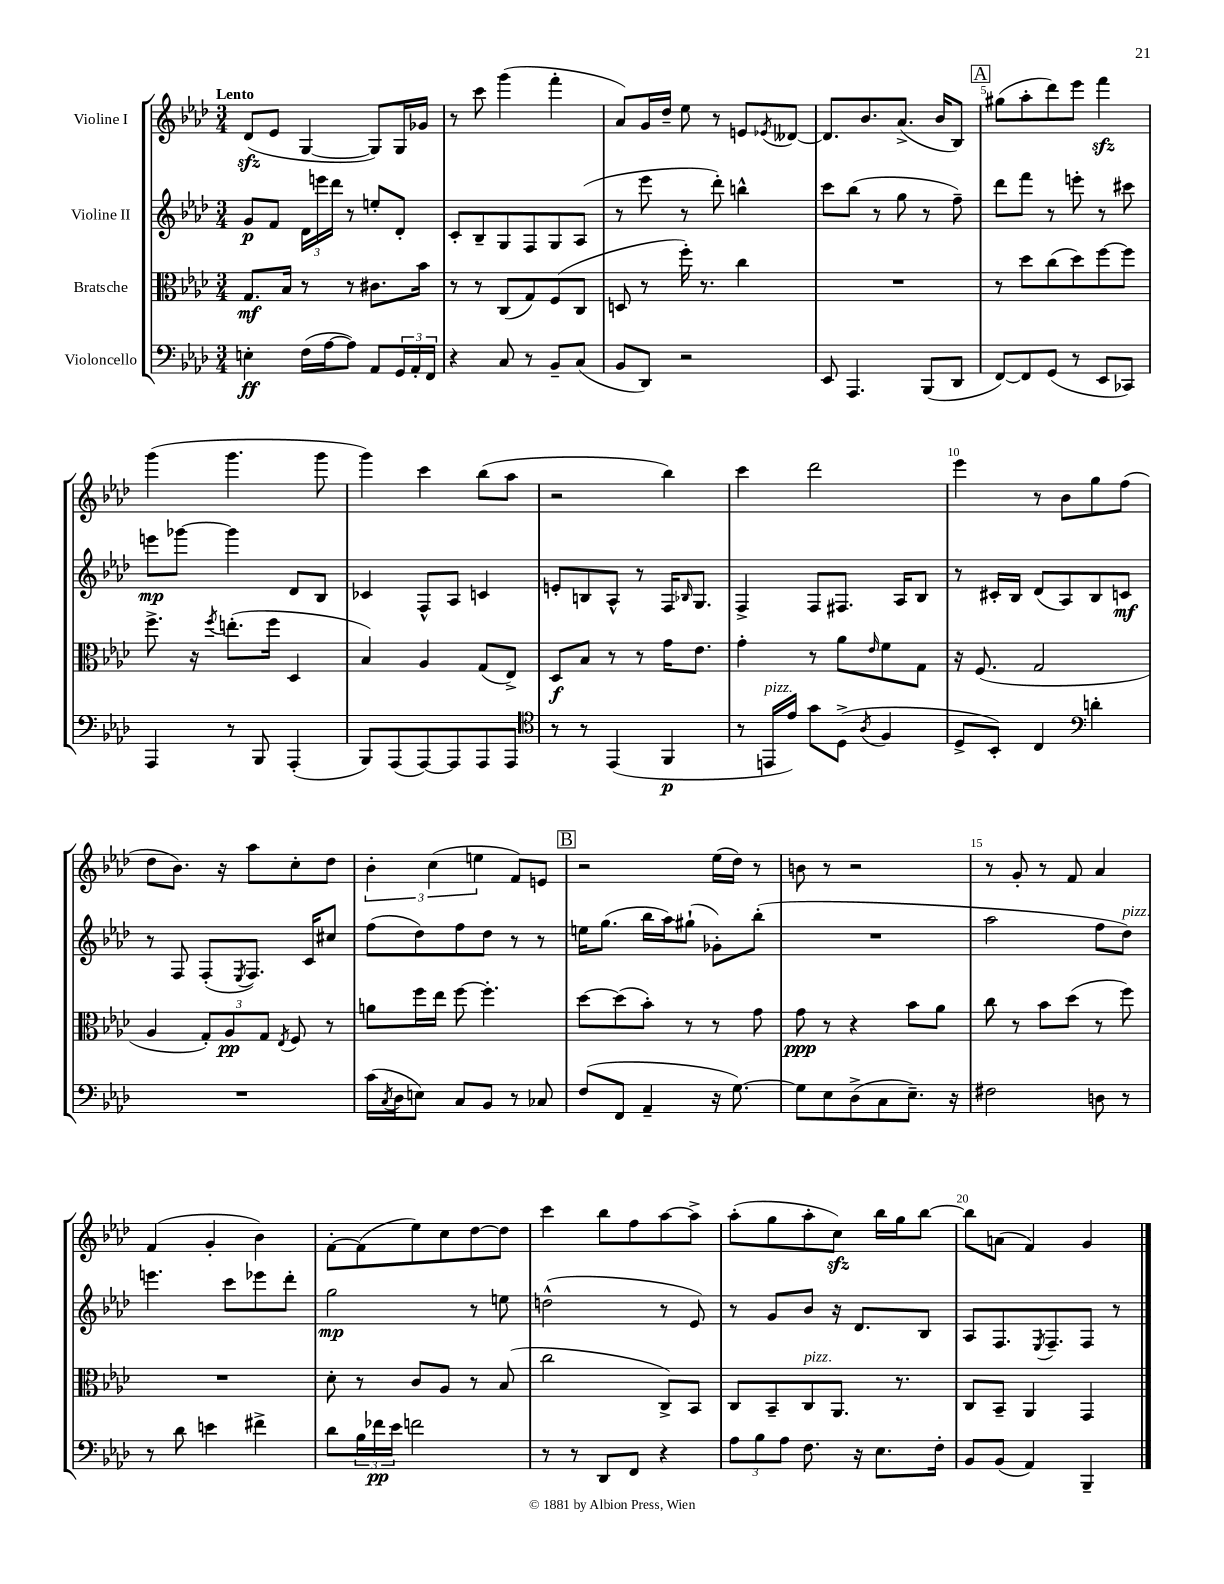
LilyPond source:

<<
\new StaffGroup <<
\new Staff = "s0" \with { instrumentName = "Violine I" } {
    \clef treble \key aes \major \numericTimeSignature \time 3/4 \tempo "Lento"
    des'8\sfz( ees'8 g4~ g8) g16 ges'16 |
    r8 c'''8 g'''4( f'''4-. |
    aes'8) g'16 des''16-- ees''8 r8 e'8 \acciaccatura { ees'8 } deses'8~ |
    deses'8. bes'8. aes'8.->( bes'16 bes8) |
    \mark \markup { \box "A" } gis''8( aes''8-. des'''8) ees'''8 f'''4\sfz |
    g'''4( g'''4. g'''8 |
    g'''4) c'''4 bes''8( aes''8 |
    r2 bes''4) |
    c'''4 des'''2 |
    ees'''4 r8 bes'8 g''8 f''8( |
    des''8 bes'8.) r16 aes''8 c''8-. des''8 |
    \tuplet 3/2 { bes'4-. c''4( e''4 } f'8) e'8 |
    \mark \markup { \box "B" } r2 ees''16( des''16) r8 |
    b'8 r8 r2 |
    r8 g'8-. r8 f'8 aes'4 |
    f'4( g'4-. bes'4) |
    f'8~-. f'8( ees''8) c''8 des''8~ des''8 |
    c'''4 bes''8 f''8 aes''8~ aes''8-> |
    aes''8-.( g''8 aes''8-. c''8\sfz) bes''16 g''16 bes''8~ |
    bes''8 a'8( f'4) g'4 \bar "|." |
}
\new Staff = "s1" \with { instrumentName = "Violine II" } {
    \clef treble \key aes \major \numericTimeSignature \time 3/4
    g'8\p f'8 \tuplet 3/2 { des'16 e'''16 des'''16 } r8 e''8-. des'8-. |
    c'8-. bes8-- g8 f8 g8 aes8( |
    r8 ees'''8 r8 des'''8-.) b''4-^ |
    c'''8 bes''8( r8 g''8 r8 f''8--) |
    \mark \markup { \box "A" } des'''8 f'''8 r8 e'''8-. r8 cis'''8 |
    e'''8\mp ges'''8~ ges'''4 des'8 bes8 |
    ces'4 f8-^ aes8 c'4 |
    e'8-. b8 aes8-^ r8 f16 \grace { bes16 } g8. |
    f4-> f8 fis8. aes16 bes8 |
    r8 cis'16-. bes16 des'8( aes8) bes8 c'8\mf |
    r8 f8 f8-.( \acciaccatura { ees8 } f8.) c'16 cis''8 |
    f''8( des''8) f''8 des''8 r8 r8 |
    \mark \markup { \box "B" } e''16 g''8.( bes''16 aes''16) gis''8-!( ges'8-.) bes''8-.( |
    R2. |
    aes''2 f''8 des''8^\markup { \italic "pizz." }) |
    e'''4. c'''8 ees'''8 des'''8-. |
    g''2\mp r8 e''8 |
    d''2-^( r8 ees'8) |
    r8 g'8 bes'8 r16 des'8. bes8 |
    aes8 f8. \acciaccatura { ees8 } f8.-- f8 r8 \bar "|." |
}
\new Staff = "s2" \with { instrumentName = "Bratsche" } {
    \clef alto \key aes \major \numericTimeSignature \time 3/4
    g8.\mf bes16 r8 r8 cis'8. bes'16 |
    r8 r8 c8( g8) f8( c8 |
    d8 r8 f''16-.) r8. c''4 |
    R2. |
    \mark \markup { \box "A" } r8 des''8 c''8( des''8) f''8~ f''8 |
    f''8.-> r16 \acciaccatura { f''8 } e''8.-.( f''16 des4 |
    bes4) aes4 g8( ees8->) |
    des8\f bes8 r8 r8 g'16 ees'8. |
    g'4-. r8 aes'8 \grace { ees'16 } f'8 g8 |
    r16 f8.( g2 |
    aes4 \tuplet 3/2 { g8-.) aes8\pp g8 } \acciaccatura { ees8 } f8 r8 |
    a'8 f''16 ees''16 f''8~ f''4.-. |
    \mark \markup { \box "B" } des''8~ des''8( bes'8-.) r8 r8 g'8 |
    g'8\ppp r8 r4 bes'8 aes'8 |
    c''8 r8 bes'8 des''8( r8 f''8) |
    R2. |
    des'8-. r8 c'8 aes8 r8 bes8( |
    c''2 c8->) bes,8 |
    c8 bes,8-- c8^\markup { \italic "pizz." } aes,8. r8. |
    c8 bes,8-- aes,4 g,4 \bar "|." |
}
\new Staff = "s3" \with { instrumentName = "Violoncello" } {
    \clef bass \key aes \major \numericTimeSignature \time 3/4
    e4-.\ff f16( aes16~ aes8) aes,8 \tuplet 3/2 { g,16 aes,16-. f,16 } |
    r4 c8 r8 bes,8-- c8( |
    bes,8 des,8) r2 |
    ees,8 aes,,4. bes,,8( des,8 |
    \mark \markup { \box "A" } f,8~) f,8 g,8( r8 ees,8 ces,8) |
    aes,,4 r8 bes,,8 aes,,4-.( |
    bes,,8) aes,,8( aes,,8~) aes,,8 aes,,8 aes,,8 |
    \clef tenor r8 r8 ees,4( f,4\p |
    r8 e,16^\markup { \italic "pizz." } ees'16) g'8 des8->( \acciaccatura { aes8 } f4 |
    des8-> bes,8-.) c4 \clef bass d'4-. |
    R2. |
    c'16( \acciaccatura { c8 } des16 e8) c8 bes,8 r8 ces8 |
    \mark \markup { \box "B" } f8( f,8 aes,4-- r16 g8.~) |
    g8 ees8 des8->( c8 ees8.--) r16 |
    fis2 d8 r8 |
    r8 des'8 e'4 fis'4-> |
    des'8 \tuplet 3/2 { bes16 fes'16\pp ees'16 } f'2 |
    r8 r8 des,8 f,8 r4 |
    \tuplet 3/2 { aes8 bes8 aes8 } f8. r16 ees8. f16-. |
    bes,8 bes,8( aes,4) bes,,4-- \bar "|." |
}
>>
>>
\layout { \context { \Score \override BarNumber.break-visibility = ##(#f #t #t) barNumberVisibility = #(every-nth-bar-number-visible 5) } }
